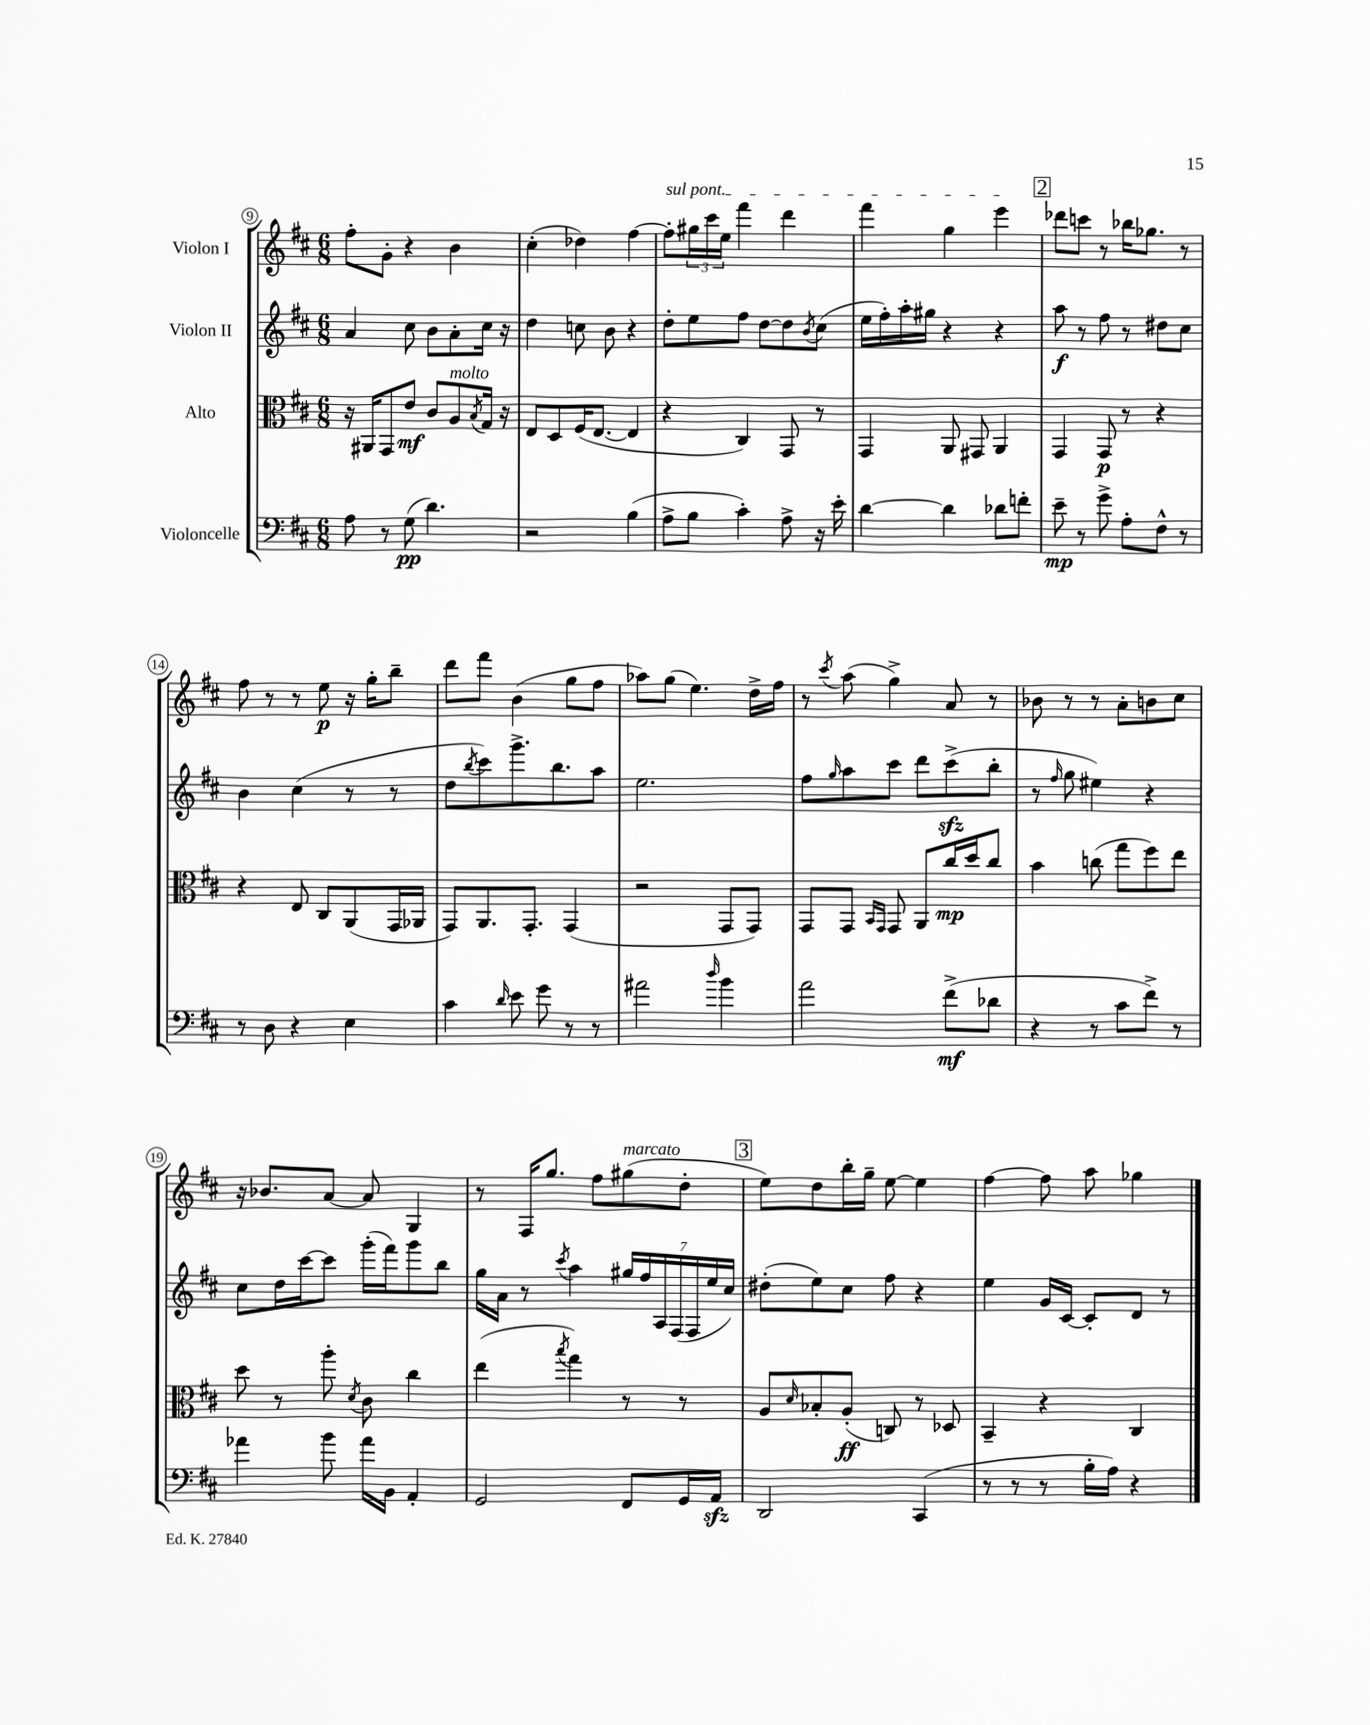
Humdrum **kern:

**kern	**kern	**kern	**kern
*staff4	*staff3	*staff2	*staff1
*clefF4	*clefC3	*clefG2	*clefG2
*k[f#c#]	*k[f#c#]	*k[f#c#]	*k[f#c#]
*M6/8	*M6/8	*M6/8	*M6/8
8A	16r	4a	8ff#'
.	16AA#	.	.
8r	8GG	.	8g'
(8G	8e	8cc#	4r
4.d)	8c#	8b	.
.	8A	8a'	4b
.	8qB	.	.
.	16G	16cc#	.
.	16r	16r	.
=	=	=	=
2r	8E	4dd	(4cc#'
.	8D	.	.
.	(16F#	8cc	4dd-)
.	[8.E	.	.
.	.	8b	.
(4B	4E]	4r	[4ff#
=	=	=	=
8A^	4r	8dd'	8ff#']
8B	.	8ee	24gg#
.	.	.	24ccc#
.	.	.	24ee
4c#')	4C#)	8ff#	4fff#
.	.	[8dd	.
8A^	8GG	8dd]	4ddd
.	.	8qb	.
16r	8r	(8cc#	.
16e'	.	.	.
=	=	=	=
[4d	4GG	16ee	4fff#
.	.	16ff#')	.
.	.	16aa'	.
.	.	16gg#	.
4d]	8AA	4r	4gg
.	8GG#	.	.
8d-	4AA	4r	4eee
8f'	.	.	.
=	=	=	=
8e~	4GG	8aa	8ddd-
8r	.	8r	8ccc
8g^	8GG	8ff#	8r
8A'	8r	8r	16bb-
.	.	.	8.gg-
8F#^^	4r	8dd#	.
8r	.	8cc#	8r
=	=	=	=
8r	4r	4b	8ff#
8D	.	.	8r
4r	8E	(4cc#	8r
.	8C#	.	8ee
4E	(8AA	8r	16r
.	.	.	16gg'
.	16GG	8r	8bb~
.	16AA-	.	.
=	=	=	=
4c#	8GG)	8dd	8ddd
.	.	8qbb	.
.	8.AA	8ccc#)	8fff#
16qqd	.	.	.
8e	.	8.ggg^	(4b
.	8.GG'	.	.
8g	.	.	.
.	.	8.bb	.
8r	(4GG	.	8gg
8r	.	8aa	8ff#
=	=	=	=
2a#	2r	2.ee	8aa-)
.	.	.	(8gg
.	.	.	4.ee)
16qqdd	.	.	.
4b	8GG	.	.
.	8GG)	.	16dd^
.	.	.	16ff#
=	=	=	=
2a	8GG	8ff#	8r
.	.	16qqgg	8qccc#
.	8GG	8aa	(8aa
.	16qqBB	.	.
.	16qqGG	.	.
.	8GG	8ccc#	4gg^)
.	8AA	8ddd	.
(8f#^	16cc#	(8ccc#^	8a
.	16dd	.	.
8d-	8cc#	8bb'	8r
=	=	=	=
4r	4b	8r	8b-
.	.	16qqff#	.
.	.	8gg	8r
8r	(8cc	4ee#)	8r
8c#	8gg	.	8a'
8f#^)	8ff#)	4r	8b
8r	8ee	.	8cc#
=	=	=	=
4a-	8dd	8cc#	16r
.	.	.	8.b-
.	8r	16dd	.
.	.	[16ccc#	.
8b	8aa'	8ccc#]	[8a
.	8qd	.	.
16a-	8c#	(16ggg'	8a]
16BB	.	16fff#)	.
4AA'	4cc#	8ggg	4G
.	.	8bb	.
=	=	=	=
2GG	(4ee	16gg	8r
.	.	16a	.
.	.	8r	16F#
.	.	.	8.gg
.	8qbb	8qccc#	.
.	4gg)	4aa	.
.	.	.	8ff#
8FF#	8r	28gg#	(8gg#
.	.	28ff#	.
.	.	28A	.
.	.	(28F#	.
16GG	8r	.	8dd'
.	.	28F#	.
.	.	28ee	.
16AA	.	.	.
.	.	28cc#)	.
=	=	=	=
2DD	8A	(8dd#'	8ee)
.	16qqd	.	.
.	8B-'	8ee)	8dd
.	(8A'	8cc#	16bb'
.	.	.	16gg~
.	8C)	8ff#	[8ee
(4CC#	8r	4r	4ee]
.	8D-	.	.
=	=	=	=
8r	4BB~	4ee	[4ff#
8r	.	.	.
8r	4r	16g	8ff#]
.	.	[16c#	.
16B'	.	8c#']	8aa
16A)	.	.	.
4r	4C#	8d	4gg-
.	.	8r	.
==	==	==	==
*-	*-	*-	*-
